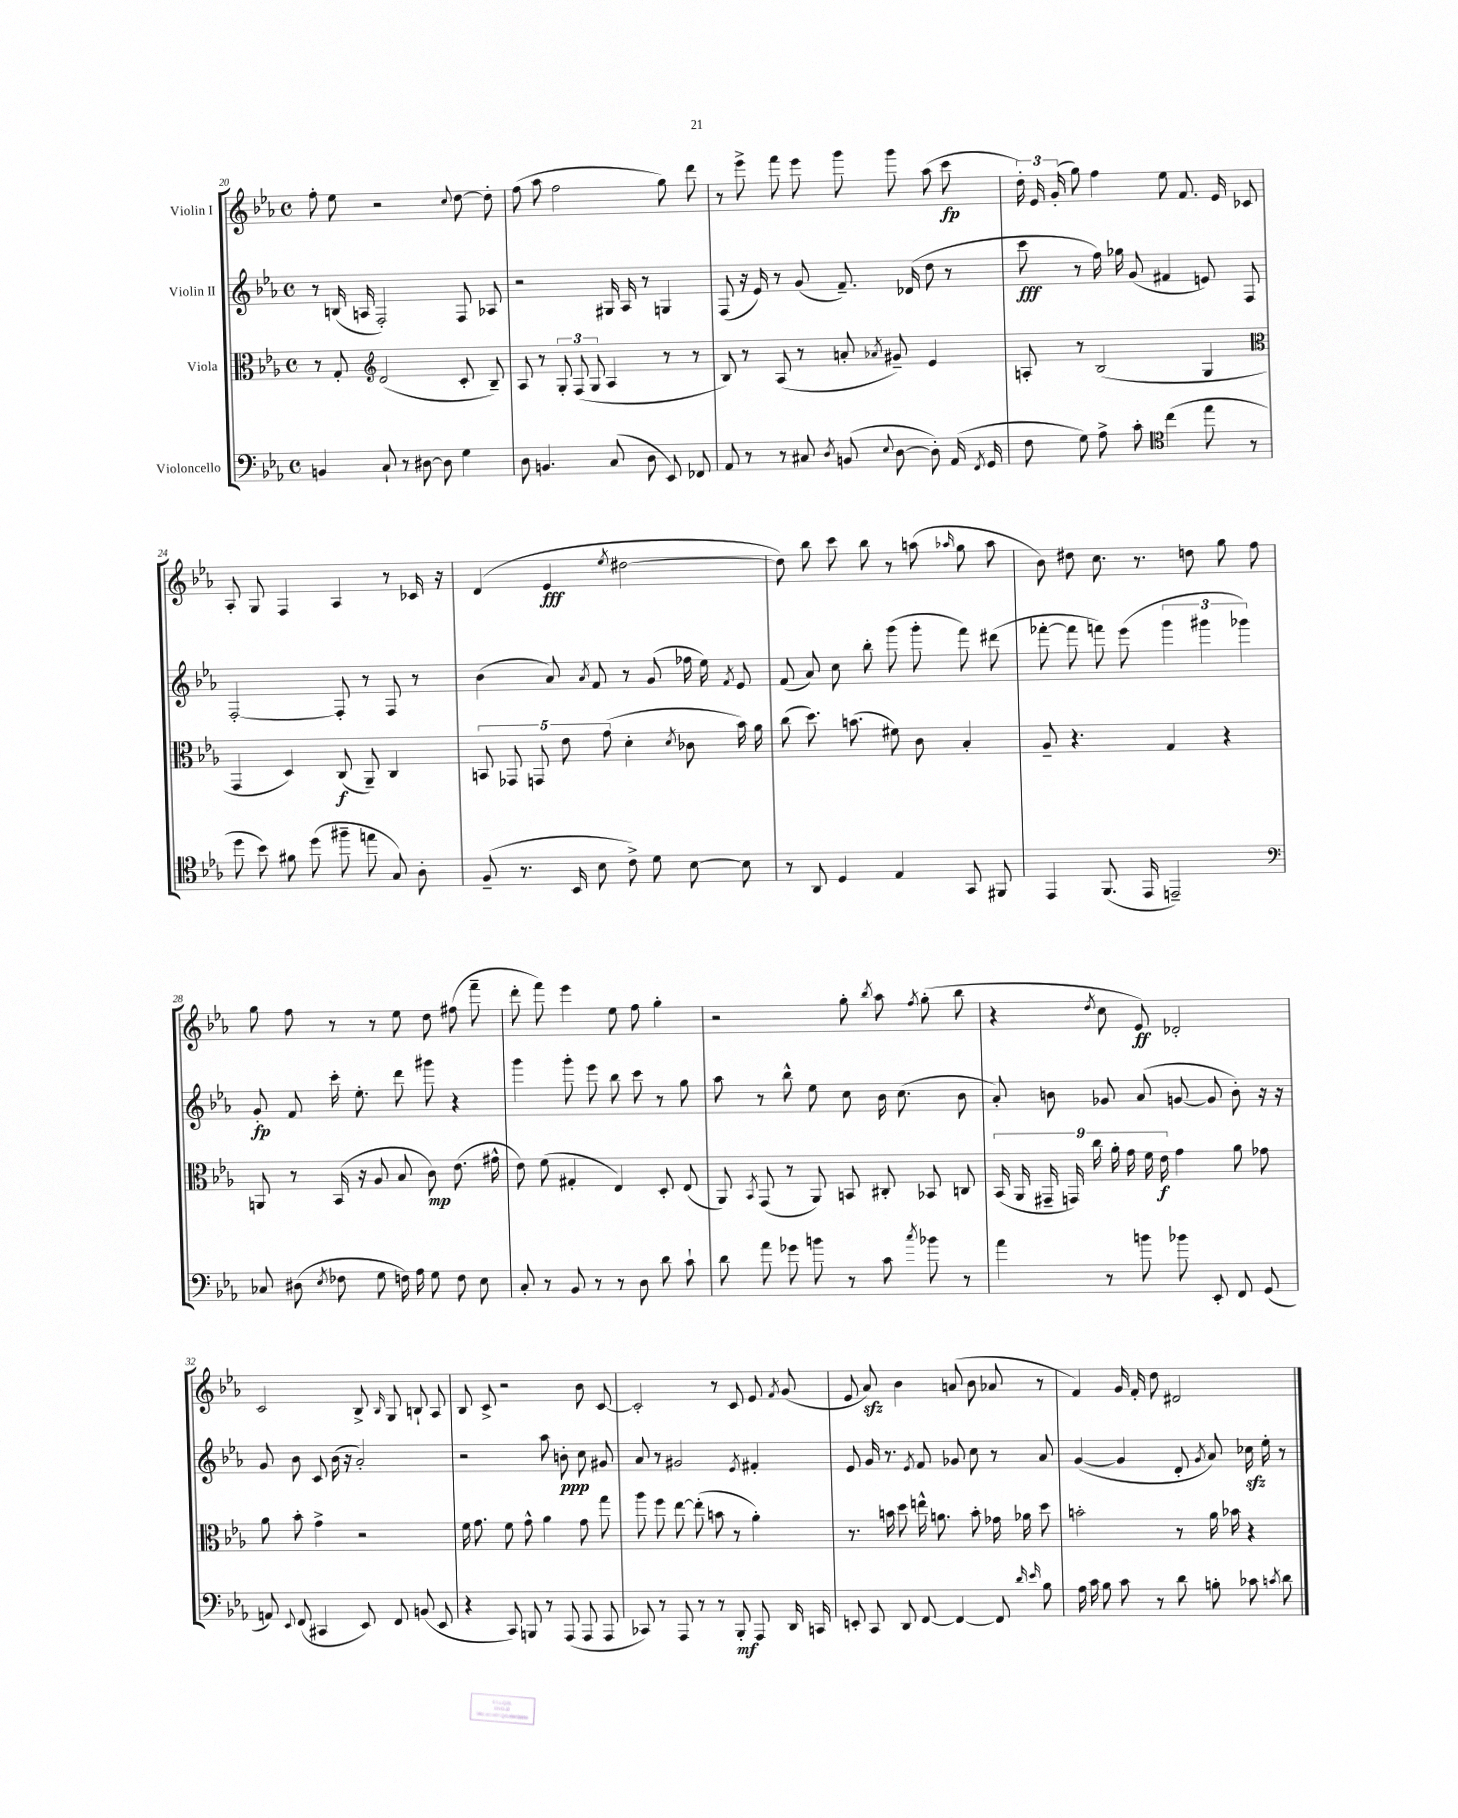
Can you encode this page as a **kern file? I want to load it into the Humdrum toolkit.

**kern	**kern	**kern	**kern
*staff4	*staff3	*staff2	*staff1
*clefF4	*clefC3	*clefG2	*clefG2
*k[b-e-a-]	*k[b-e-a-]	*k[b-e-a-]	*k[b-e-a-]
*M4/4	*M4/4	*M4/4	*M4/4
*met(c)	*met(c)	*met(c)	*met(c)
4BB	8r	8r	8ff'
.	8G'	(16B	8ee-
.	.	16A	.
*	*clefG2	*	*
8C`	(2d	2F')	2r
8r	.	.	.
[8D#	.	.	.
8D#]	.	.	.
.	.	.	8qqcc
4G	8c'	8F	[8dd
.	8B-~)	8A-	8dd']
=	=	=	=
8D	8A-	2r	(8ff
4.BB	8r	.	8aa-
.	12G'	.	2ff
.	(12F	.	.
.	12G	.	.
(8C	4A-	16G#	.
.	.	16A-	.
8D	.	8r	.
8EE-)	8r	4G	8gg)
8FF-	8r	.	8ddd
=	=	=	=
8AA-	8B-)	(8F	8r
8r	8r	16r	8eee-^
.	.	16e-)	.
8r	(8A-	8r	8fff
8C#	8r	(8g	8eee-
8qD	.	.	.
(8BB	8a'	8.f~)	8ggg
8qqE-	8qa-	.	.
[8D	8g#~)	.	8ggg
.	.	(16d-	.
8D'])	4e-	8dd	(8aa-
(16AA-	.	8r	8ccc
8qFF	.	.	.
16GG	.	.	.
=	=	=	=
8F	8A'	8ccc	24dd')
.	.	.	24e-
.	.	.	(24g'
8G)	8r	8r	8gg)
8A-^	(2B-	16ff)	4ff
.	.	16gg-	.
8c'	.	(8g	.
*clefC4	*	*	*
(4cc	.	4f#	8ee-
.	.	.	8.f
8ee-	4G	8e)	.
.	.	.	16e-
8r	.	8F	8c-
=	=	=	=
*	*clefC3	*	*
8dd	4GG	[2F'	8A-'
8b-)	.	.	8G
8f#	4D)	.	4F
(8dd	.	.	.
8ff#~	(8C	8F']	4A-
8ee	8AA-~)	8r	.
8G)	4C	8F	8r
8A-'	.	8r	16c-
.	.	.	16r
=	=	=	=
(8F~	10BB	(4b-	(4d
.	10GG-	.	.
8.r	.	.	.
.	10GG	.	.
.	.	8a-)	4e-
.	10e-	.	.
16BB-	.	.	.
.	.	8qa-	.
8B-	.	8f	.
.	(10g	.	.
.	.	.	8qee-
8c^)	4d'	8r	[2dd#
8d	.	(8g	.
.	8qd	.	.
[8B-	8c-	16ff-	.
.	.	16ee-)	.
.	.	8qf	.
8B-]	16b-)	8e-	.
.	16a-	.	.
=	=	=	=
8r	(8cc	(8f	8dd#])
8AA-	8.dd)	8a-)	8bb-
4D	.	8cc	8ccc
.	(8.b	.	.
.	.	8bb-'	8bb-
4E-	8f#)	(8ggg	8r
.	8c	8ggg'	(8aa
.	.	.	16qqaa-
8GG	4B-'	8fff)	8gg
8FF#	.	(8ddd#	8aa-
=	=	=	=
4EE-	8A-~	[8fff-'	8b-)
.	4.r	8fff-]	8dd#
(8.FF	.	8fff)	8.cc
.	.	(8eee-	.
16EE-	.	.	8.r
2EE~)	4G	6ggg	.
.	.	.	8dd
.	.	6ggg#	.
.	4r	.	8gg
.	.	6ggg-)	.
.	.	.	8ff
=	=	=	=
*clefF4	*	*	*
8C-	8AA	8g'	8gg
(8D#	8r	8f	8ff
8qE-	.	.	.
8F-	(16BB-	16ccc'	8r
.	16r	8.ee-'	.
8G	8A-	.	8r
16F)	8B-	8ddd	8ee-
16A-	.	.	.
8G	8c)	8ggg#	8dd
8F	(8.e-	4r	(8ff#
8E-	.	.	8fff~
.	16g#^^	.	.
=	=	=	=
8C'	8e-)	4ggg	8ddd'
8r	(8f	.	8fff)
8BB-	4G#'	8ggg'	4eee-
8r	.	8eee-	.
8r	4E-)	8bb-	8ee-
8D	.	8ccc	8ff
8d	8D'	8r	4gg'
8c`	(8E-	8gg	.
=	=	=	=
8d	8AA-)	8aa-	2r
.	8qBB-	.	.
8a-	(8GG	8r	.
8g-	8r	8bb-^^	.
8b	8AA-)	8ee-	.
8r	8BB	8cc	8gg'
.	.	.	8qbb-
8c	8C#'	16b-	8aa-
.	.	(8.cc	.
8qcc	.	.	8qff
8b-	8BB-	.	(8gg'
8r	8C	8b-	8bb-
=	=	=	=
4a-	(18BB-	8a-')	4r
.	18AA-	.	.
.	18GG#~	.	.
.	.	8b	.
.	18GG)	.	.
.	18cc	.	.
.	.	.	8qdd
8r	.	8g-	8cc
.	18a-'	.	.
.	18g	.	.
8b	.	(8a-	8e-)
.	18f	.	.
.	18e-	.	.
8b-	4g	[8g	2d-'
8EE-'	.	8g]	.
8FF	8a-	8b')	.
(8GG	8g-	16r	.
.	.	16r	.
=	=	=	=
8AA)	8a-	8g	2c
8qqEE-	.	.	.
(8FF	8b-'	8b-	.
4CC#	4g^	8c	.
.	.	(16b-	.
.	.	16r	.
8EE-)	2r	2a-')	8B-^
.	.	.	16qqB-
8FF	.	.	8G
(8BB	.	.	8B`
8EE-	.	.	8A-
=	=	=	=
4r	16f	2r	8B-
.	8.g	.	.
.	.	.	8c^
8CC)	8f	.	2r
8BBB	8g^^	.	.
8r	4a-	8aa-	.
(8AAA-	.	8b'	.
8AAA-	8g	8cc	8b-
8AAA-	8gg	8g#	[8c
=	=	=	=
8CC-)	8aa-	8a-	2c']
8r	8ff	8r	.
8AAA-	[8ee-	2g#	.
8r	(8ee-']	.	.
8r	8b	.	8r
8BBB-'	8r	.	8c
.	.	8qe-	.
8AAA-	4a-')	4f#'	8e-
.	.	.	8qf
16DD	.	.	(8g
16CC	.	.	.
=	=	=	=
8EE'	8.r	8e-	8e-
8CC	.	16g	8a-)
.	16b	8.r	.
8DD	8dd	.	4b-
.	.	8qe-	.
[8FF	16ee^^	8f	.
.	8.a	.	.
4FF_	.	8g-	(8a
.	8b'	8cc	8b-
8FF]	16g-	8r	8a-
.	16a-	.	.
16qqd	.	.	.
16qqe-	.	.	.
8B-	8dd	8a-	8r
=	=	=	=
16A-	2b'	([4g	4f)
16c	.	.	.
8B-	.	.	.
8c	.	4g]	16g
.	.	.	16f'
8r	.	.	8dd
8d	8r	8d'	2d#
.	.	8qg	.
8B'	16a-	8a-)	.
.	16b-	.	.
8c-	4r	16cc-	.
.	.	16ee-'	.
8qc	.	.	.
8d	.	8r	.
==	==	==	==
*-	*-	*-	*-
